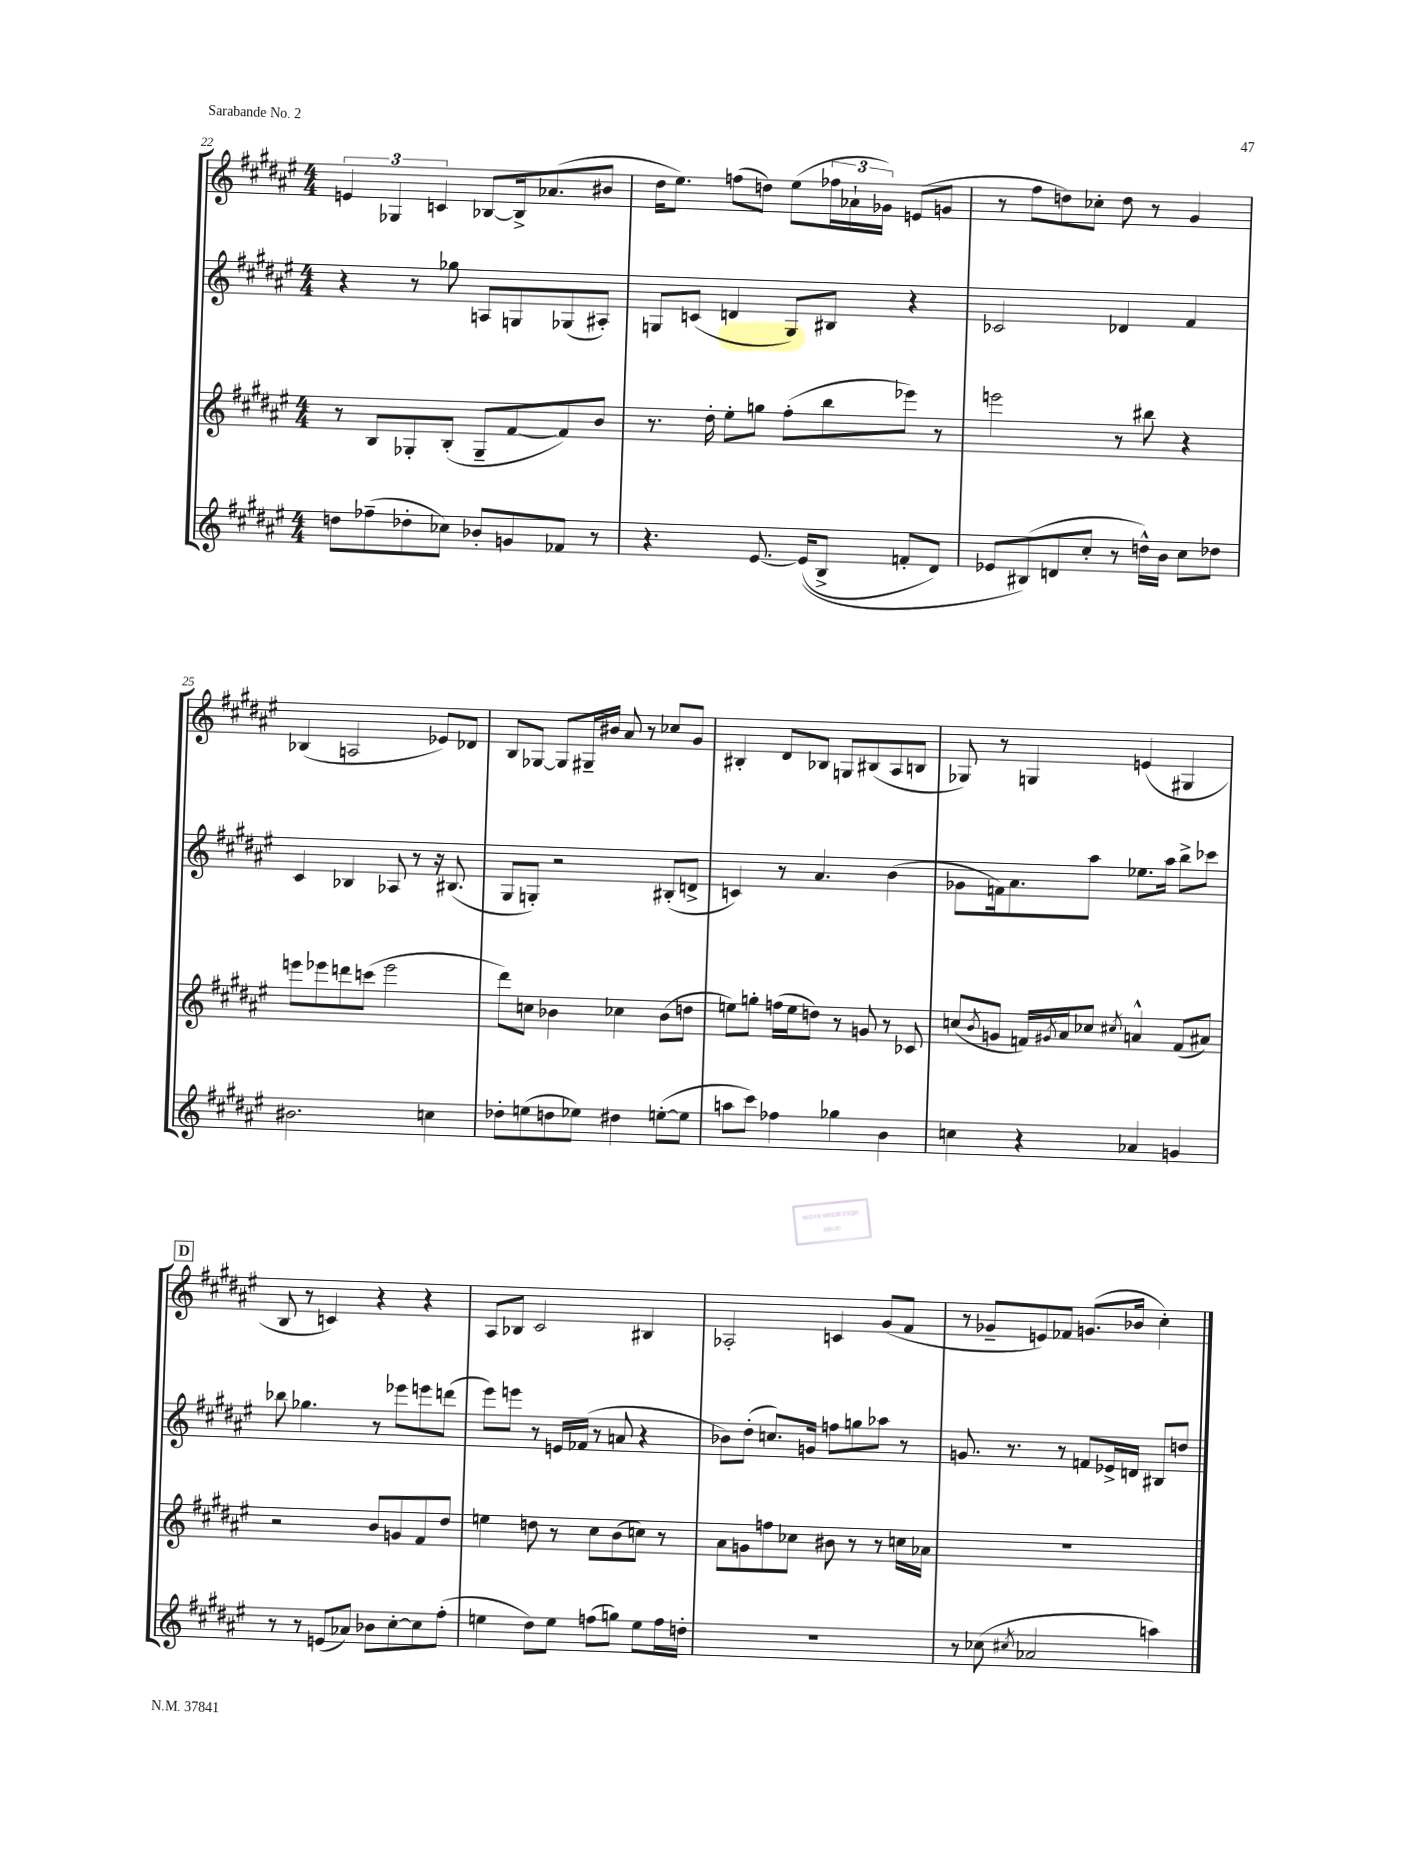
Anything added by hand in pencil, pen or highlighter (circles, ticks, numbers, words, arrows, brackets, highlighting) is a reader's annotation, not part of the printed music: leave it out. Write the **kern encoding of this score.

**kern	**kern	**kern	**kern
*staff4	*staff3	*staff2	*staff1
*clefG2	*clefG2	*clefG2	*clefG2
*k[f#c#g#d#a#e#]	*k[f#c#g#d#a#e#]	*k[f#c#g#d#a#e#]	*k[f#c#g#d#a#e#]
*M4/4	*M4/4	*M4/4	*M4/4
8dd	8r	4r	6e
(8ff-~	8B	.	.
.	.	.	6G-
8dd-'	8G-'	8r	.
.	.	.	6c
8cc-)	(8B'	8gg-	.
8b-'	8G-~	8A	[8B-
8g	[8f#	8G	16B-^]
.	.	.	(8.a-
8f-	8f#])	(8G-	.
8r	8b	8A#')	8b#
=	=	=	=
4.r	8.r	8G	16dd#
.	.	.	8.ee#)
.	.	(8c	.
.	16dd#'	.	.
.	8ee#'	4d	(8ff
[8.e#	8gg	.	8dd)
.	(8ff#'	8G)	(8ee#
&((16e#]	.	.	.
8B^	8bb	8B#	24ff-
.	.	.	24a-`
.	.	.	24g-)
8f'	8eee-)	4r	(8e
8d#)	8r	.	8g
=	=	=	=
8e-	2eee	2c-	8r
(8B#&)	.	.	8ff#
8d	.	.	8dd)
8cc#'	.	.	8cc-'
8r	8r	4d-	8dd
16dd^^)	8bb#	.	8r
16b	.	.	.
8cc#	4r	4f#	4g#
8dd-	.	.	.
=	=	=	=
2.b#	8eee	4c#	(4B-
.	8eee-	.	.
.	8ddd	4B-	2A
.	(8ccc	.	.
.	2eee-	8A-	.
.	.	8r	.
4cc	.	16r	8e-)
.	.	(8.B#	.
.	.	.	8d-
=	=	=	=
8dd-'	8ddd#)	8G#	8B
(8ee	8cc	8G')	[8G-
8dd	4b-	2r	8G-]
8ee-)	.	.	16G#~
.	.	.	16b#
4dd#	4cc-	.	8a#
.	.	.	8r
([8ee'	(8b-	(8B#'	8cc-
8ee]	8dd	8d^	8g#
=	=	=	=
8aa	8ee)	4c)	4B#'
8ccc#)	8gg'	.	.
4ff-	(16ff	8r	8d#
.	16ee	.	.
.	8dd)	4.a#	8B-
4gg-	8r	.	8G
.	8g	.	(8B#
4b	8r	(4b	8A#
.	8c-	.	8B
=	=	=	=
4cc	(8cc	8g-	8G-)
.	8qb	.	.
.	8g	16f)	8r
.	.	8.a#	.
4r	16f)	.	4G
.	8qg#	.	.
.	16a#	.	.
.	8cc-	8aa#	.
.	8qcc#	.	.
4a-	4a^^	8.ee-	(4e
.	.	16aa#	.
4g	(8f	8bb^	4G#
.	8a#)	8ccc-	.
=	=	=	=
8r	2r	8bb-	8B
8r	.	4.gg-	8r
(8e	.	.	4c)
8a-)	.	.	.
8b-	8b	8r	4r
[8cc#'	8g	8eee-	.
8cc#]	8f#	8eee	4r
(8ff#'	8dd#	(8ddd	.
=	=	=	=
4ee	4ee	8eee#)	8A#
.	.	8eee	8B-
8dd#)	8dd	8r	2c#
8ee	8r	16e	.
.	.	(16f-	.
(8ff	8cc#	8r	.
8gg)	(8b	8a	.
8ee	8cc)	4r	4B#
16ff	8r	.	.
16dd'	.	.	.
=	=	=	=
1r	8a#	8b-)	2A-'
.	8g	(8dd#'	.
.	8ff	8.cc)	.
.	8cc-	.	.
.	.	16g	.
.	8b#	8ff	4c
.	8r	8gg	.
.	8r	8aa-	(8g#
.	16cc	8r	8f#
.	16a-	.	.
=	=	=	=
8r	1r	8.g	8r
(8cc-	.	.	8g-~
.	.	8.r	.
8qcc#	.	.	.
2a-	.	.	8e)
.	.	8r	8f-
.	.	8f	(8.g
.	.	16e-^	.
.	.	16d	16b-
4aa)	.	8B#	4cc#')
.	.	8dd	.
==	==	==	==
*-	*-	*-	*-
